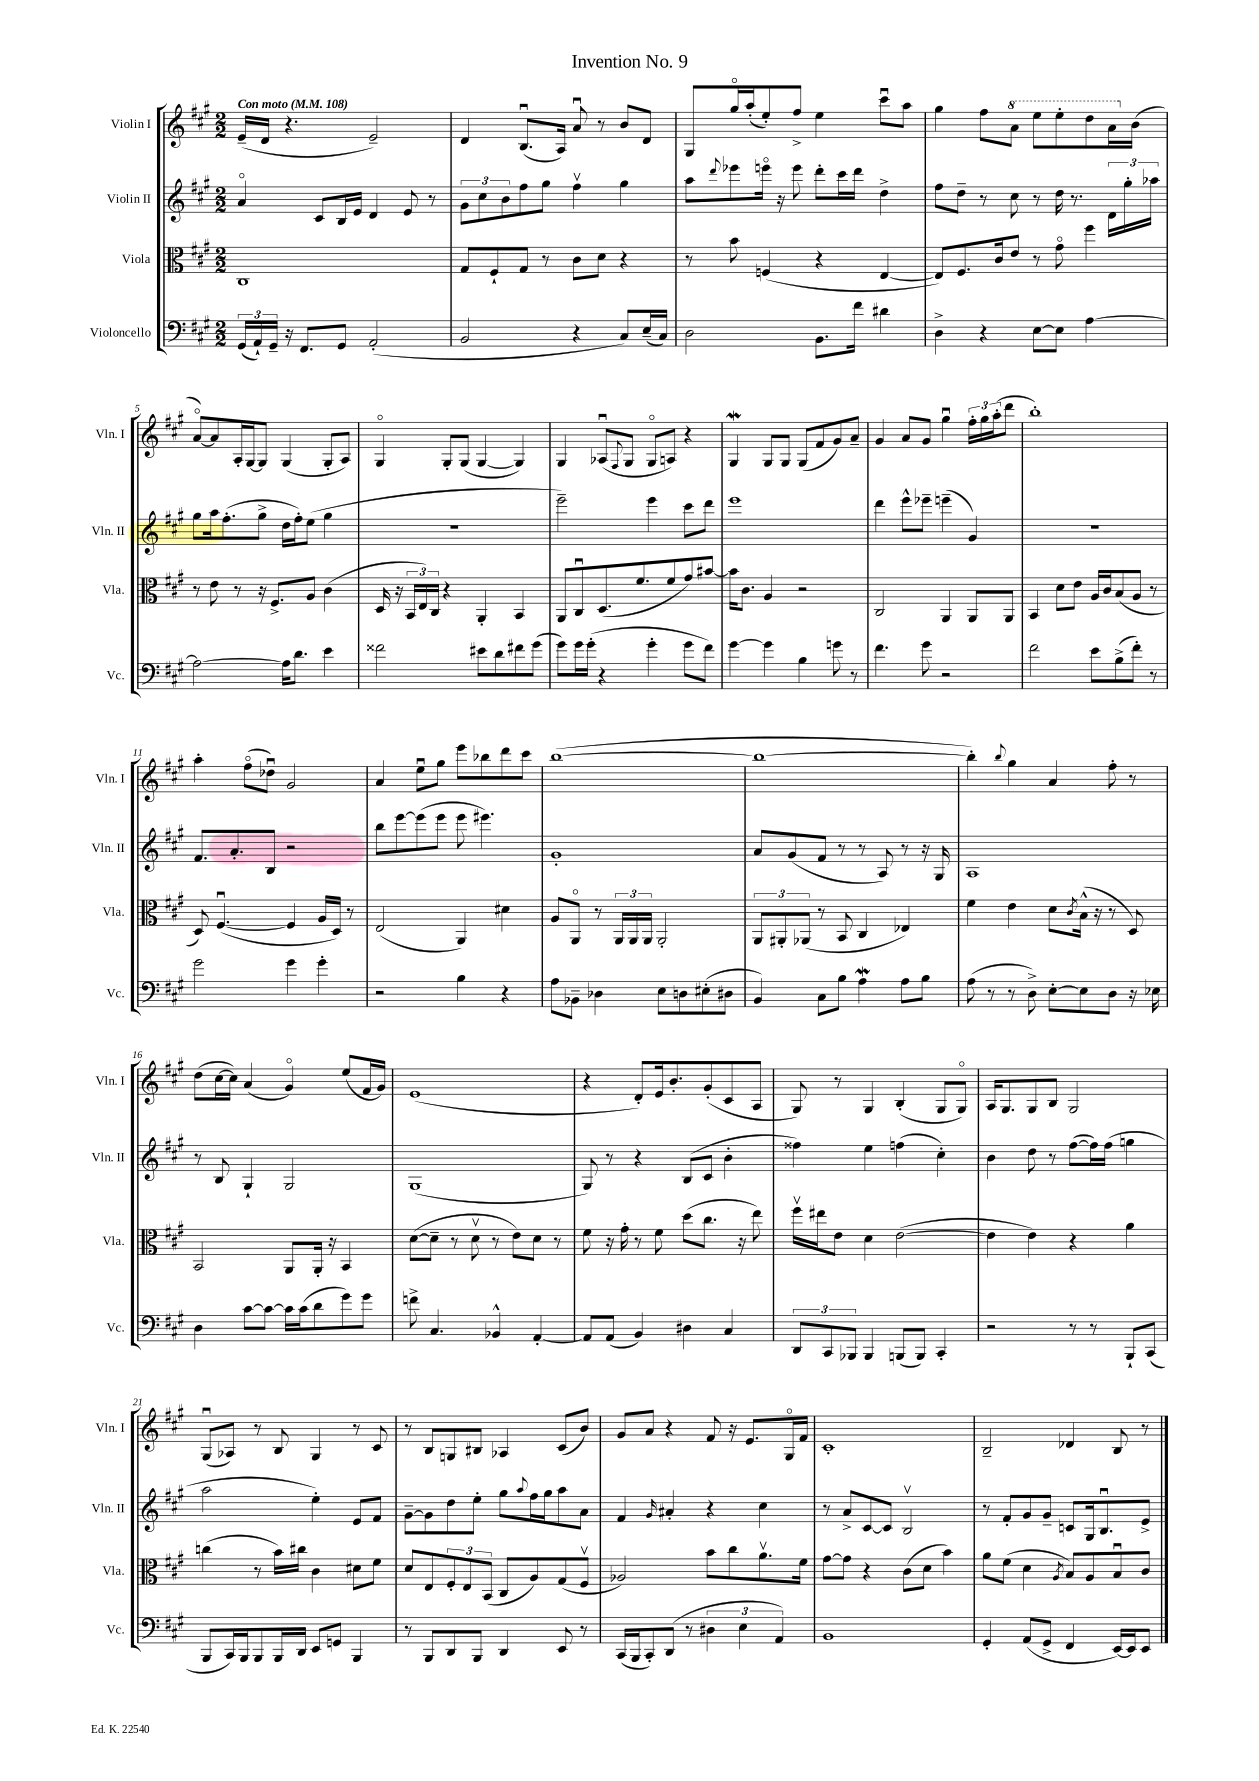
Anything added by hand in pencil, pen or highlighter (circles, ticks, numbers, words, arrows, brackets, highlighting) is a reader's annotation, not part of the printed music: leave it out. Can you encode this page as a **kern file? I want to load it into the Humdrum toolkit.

**kern	**kern	**kern	**kern
*part4	*part3	*part2	*part1
*staff4	*staff3	*staff2	*staff1
*I"Violoncello	*I"Viola	*I"Violin II	*I"Violin I
*I'Vc.	*I'Vla.	*I'Vln. II	*I'Vln. I
*clefF4	*clefC3	*clefG2	*clefG2
*k[f#c#g#]	*k[f#c#g#]	*k[f#c#g#]	*k[f#c#g#]
*M2/2	*M2/2	*M2/2	*M2/2
*MM108	*MM108	*MM108	*MM108
=1	=1	=1	=1
!	!	!	!LO:TX:a:B:t=Con moto
(24GG#/LL	1C#	4a/	(16e~/LL
24AA`/)	.	.	.
.	.	.	16d/JJ
24GG#~/JJ	.	.	.
16r	.	.	4.r
8.FF#/L	.	.	.
.	.	8c#/L	.
8GG#/J	.	16B/L	.
.	.	16e/JJ	.
(2AA'/	.	4d/	2e~/)
.	.	8e/	.
.	.	8r	.
=2	=2	=2	=2
2BB/	8G#/L	12g#\L	4d/
.	.	12cc#\	.
.	8F#`/	.	.
.	.	12b\	.
.	8G#/J	8ff#\	(8.Bu/L
.	8r	8gg#\J	.
.	.	.	16A/Jk)
4r	8c#\L	4ff#v\	8au/
.	8d\J	.	8r
8C#/L)	4r	4gg#\	8b/L
(16E~/L	.	.	8d/J
16C#/JJ)	.	.	.
=3	=3	=3	=3
2D\	8r	8aa\L	8G#/L
.	.	8qqddd/	.
.	8b\	8eee-X\	16gg#/L
.	.	.	(16aa'/J
.	(4Fn/	16eeen\Jk	8ee'/)
.	.	16r	.
.	.	8eee\	8ff#^/J
8.BB\L	4r	8ddd'\L	4ee\
.	.	16ccc#\L	.
16f#\Jk	.	16ddd\JJ	.
4d#X\	[4E/	4dd^\	8ccc#u\L
.	.	.	8aa\J
=4	=4	=4	=4
4D^\	8E/L])	8ff#\L	4gg#\
.	8.F#/	8dd~\J	.
4r	.	8r	8ff#\L
.	16c#/k	.	.
*	*	*	*8va
.	8e/J	8cc#\	8aa\J
[8E\L	8r	8r	8eee\L
8E\J]	8g#\	16dd\	8eee'\
.	.	8.r	.
[4A\	4ff#\	.	8ddd\
.	.	24d\LL	16aa\L
.	.	24gg#'\	.
*	*	*	*X8va
.	.	.	(16b\JJ
.	.	24aa-X\JJ	.
!!LO:LB:g=z
=5	=5	=5	=5
2A\_	8r	8gg#\L	[8a/L)
.	8e\	16aa\k	8a/]
.	.	(8.ff#'\	.
.	8r	.	16A'/L
.	.	.	[16G#/J
.	16r	8gg#^\J	8G#/J]
.	8.F#^/L	.	.
16A\KL]	.	16dd\LL	(4G#/
8.d\J	.	16ff#'\J)	.
.	8A/J	(8ee\J	.
4e\	(4c#\	4gg#\	8G#'/L
.	.	.	8A/J)
=6	=6	=6	=6
2f##X\	16D/	1r	4G#/
.	16r	.	.
.	24BB/LL	.	.
.	24E/)	.	.
.	24C#/JJ	.	.
.	4r	.	8G#'/L
.	.	.	(8G#/J
8e#X\L	4AA'/	.	[4G#/
8d\	.	.	.
8f#X\	4BB/	.	4G#/])
(8g#\J	.	.	.
=7	=7	=7	=7
8g#\L)	8AA/L	2eee~\)	4G#/
16g#\L	8C#u/	.	.
(16g#'\JJ	.	.	.
4r	(8.D/	.	(8A-Xu/L
.	.	.	8qqF#/
.	.	.	8G#/J
.	8.f#/	.	.
4g#'\	.	4eee\	8G#/L
.	8f#/	.	8An/J)
8g#\L	8g#/)	8ccc#\L	4r
8f#\J)	[8b#X/J	8ddd\J	.
=8	=8	=8	=8
[4g#\	16b#\KL]	1eee	4G#W/
.	8.c#\J	.	.
4g#\]	4A/	.	8G#/L
.	.	.	8G#/J
4B\	2r	.	(8G#/L
.	.	.	8f#/
8gn\	.	.	8g#/)
8r	.	.	8a~/J
=9	=9	=9	=9
4.f#\	2C#/	4ddd\	4g#/
.	.	8eee^^\L	8a/L
8g#\	.	8eee-X~\J	8g#/J
2r	4AA/	(4eeen~\	4gg#u\
.	8AA/L	4g#/)	24ff#'\LL
.	.	.	24gg#\
.	.	.	(24aa'\J
.	8AA/J	.	8ddd\J
=10	=10	=10	=10
2f#\	4BB/	1r	1bb')
.	8d\L	.	.
.	8e\J	.	.
8e\L	16A/LL	.	.
.	16c#/J	.	.
(8B^\	(8B/	.	.
8f#'\J)	8A/J	.	.
8r	8r	.	.
!!LO:LB:g=z
=11	=11	=11	=11
2g#\	8D/)	8.f#/L	4aa'\
.	([4.F#u/	.	.
.	.	8.a'/	.
.	.	.	(8ff#\L
.	.	8B/J	8dd-Xu\J)
4g#\	4F#/]	2r	2g#/
4g#'\	16A/LL	.	.
.	16D/JJ)	.	.
.	8r	.	.
=12	=12	=12	=12
2r	(2E/	8bb\L	4a/
.	.	[8eee\	.
.	.	(8eee\]	8eeu\L
.	.	8eee\J	8gg#\J
4B\	4AA/)	8eee\	8eee\L
.	.	4.eee#X\)	8bb-X\
4r	4d#X\	.	8ddd\
.	.	.	8ccc#\J
=13	=13	=13	=13
8A\L	8A/L	1g#'	([1bb
8BB-X~\J	8AA/J	.	.
4D-X\	8r	.	.
.	24AA/LL	.	.
.	24AA/	.	.
.	24AA/JJ	.	.
8E\L	2AA'/	.	.
8Dn\	.	.	.
(8E#X'\	.	.	.
8D#X\J	.	.	.
=14	=14	=14	=14
4BB/)	12AA/L	8a/L	1bb_
.	12AA#X'/	.	.
.	.	(8g#/	.
.	(12AA-X/J	.	.
8C#\L	8r	8f#/J	.
8B\J	8BB/	8r	.
4Aw\	4C#/	8r	.
.	.	8A/)	.
8A\L	4E-X/)	8r	.
8B\J	.	16r	.
.	.	16G#/	.
=15	=15	=15	=15
(8A\	4f#\	1A	4bb'\])
8r	.	.	.
.	.	.	8qqbb/
8r	4e\	.	4gg#\
8D^\)	.	.	.
[8E'\L	8d\L	.	4a/
.	8qc#/	.	.
8E\]	(16B^^\Jk	.	.
.	16r	.	.
8D\J	8r	.	8ff#'\
16r	8D/)	.	8r
16E-X\	.	.	.
!!LO:LB:g=z
=16	=16	=16	=16
4D\	2BB/	8r	(8dd\L
.	.	8B/	[16cc#\L
.	.	.	16cc#\JJ])
[8c#\L	.	4G#`/	(4a/
8c#\J_	.	.	.
16c#\LL]	8AA/L	2G#/	4g#/)
(16c#\J	.	.	.
8d\	16AA'/Jk	.	.
.	16r	.	.
8g#\)	4BB/	.	(8ee/L
8g#\J	.	.	16f#/L
.	.	.	16g#/JJ)
=17	=17	=17	=17
8fn^\	([8d\L	(1G#	(1e
4.C#/	8d~\J]	.	.
.	8r	.	.
.	8dv\	.	.
4BB-X^^/	8r	.	.
.	8e\L)	.	.
[4AA'/	8d\J	.	.
.	8r	.	.
=18	=18	=18	=18
8AA/L]	8f#\	8G#/)	4r
(8AA/J	16r	8r	.
.	16g#'\	.	.
4BB/)	8r	4r	8d'/L)
.	8f#\	.	16e/k
.	.	.	8.b'/
4D#X\	(8dd\L	(8B/L	.
.	8.cc#\J	8c#/J	(8g#'/
4C#/	.	4b'\	8c#/
.	16r	.	.
.	8ee\)	.	8A/J
=19	=19	=19	=19
12DD/L	16ff#v\LL	4ff##X\)	8G#/)
.	16ee#X\J	.	.
12CC#/	.	.	.
.	8e\J	.	8r
12BBB-X/J	.	.	.
4BBB-/	4d\	4ee\	4G#/
(8BBBn/L	([2e\	(4ffn\	(4B'/
8BBB/J)	.	.	.
4CC#'/	.	4cc#'\)	8G#/L
.	.	.	8G#/J)
=20	=20	=20	=20
2r	4e\]	4b\	16A/KL
.	.	.	8.G#/
.	4e\)	8dd\	8G#/
.	.	8r	8B/J
8r	4r	([8ff#\L	2G#/
8r	.	16ff#\L])	.
.	.	(16ff#\JJ	.
8BBB`/L	4a\	4ggn\	.
(8CC#/J	.	.	.
!!LO:LB:g=z
=21	=21	=21	=21
8BBB/L	(4ccn\	2aa\	(8G#u/L
16CC#/L)	.	.	8A-X/J)
16BBB/J	.	.	.
8BBB/	8r	.	8r
16BBB/L	16b\LL)	.	8B/
16DD/JJ	16cc#X\JJ	.	.
8EE/L	4c#\	4ee'\)	4G#/
8GGn/J	.	.	.
4BBB/	8d#X\L	8e/L	8r
.	8f#\J	8f#/J	8c#/
=22	=22	=22	=22
8r	8d/L	[8g#~\L	8r
8BBB/L	8E/	8g#\]	8B/L
8DD/	12F#'/	8dd\	8Gn/
.	12E/	.	.
8BBB/J	.	8ee'\J	8B#X/J
.	(12BB/J	.	.
4DD/	8C#/L	8gg#\L	4A-X/
.	.	8qqaa/	.
.	8A/)	16ff#\L	.
.	.	16gg#\J	.
8EE/	(8G#/	8aa\	(8c#/L
8r	8F#v/J	8a\J	8b/J)
=23	=23	=23	=23
(16CC#/LL	2A-X/)	4f#/	8g#/L
16BBB/J	.	.	.
8CC#'/)	.	.	8a/J
.	.	16qqg#/	.
(8DD/J	.	4a#X'/	4r
8r	.	.	.
6D#X\	8b\L	4r	8f#/
.	8cc#\	.	16r
6E\	.	.	.
.	.	.	8.e/L
.	8.av\	4cc#\	.
6AA/)	.	.	.
.	.	.	16G#/L
.	16f#\Jk	.	16f#/JJ
=24	=24	=24	=24
1BB	[8g#\L	8r	1c#'
.	8g#\J]	8a^/L	.
.	4r	[8c#/	.
.	.	8c#/J]	.
.	(8c#\L	2Bv/	.
.	8d\J	.	.
.	4b\)	.	.
=25	=25	=25	=25
4GG#'/	8a\L	8r	2B~/
.	(8f#\J	8f#'/L	.
(8AA/L	4d\	8g#/	.
8GG#^/J	.	8g#~/J	.
.	8qA/	.	.
4FF#/	8B/L)	8cn/L	4d-X/
.	8A/	16G#/k	.
.	.	8.Bu/	.
[16EE/LL)	8Bu/	.	8B/
16EE/J]	.	.	.
8EE/J	8c#/J	8e^/J	8r
==	==	==	==
*-	*-	*-	*-
